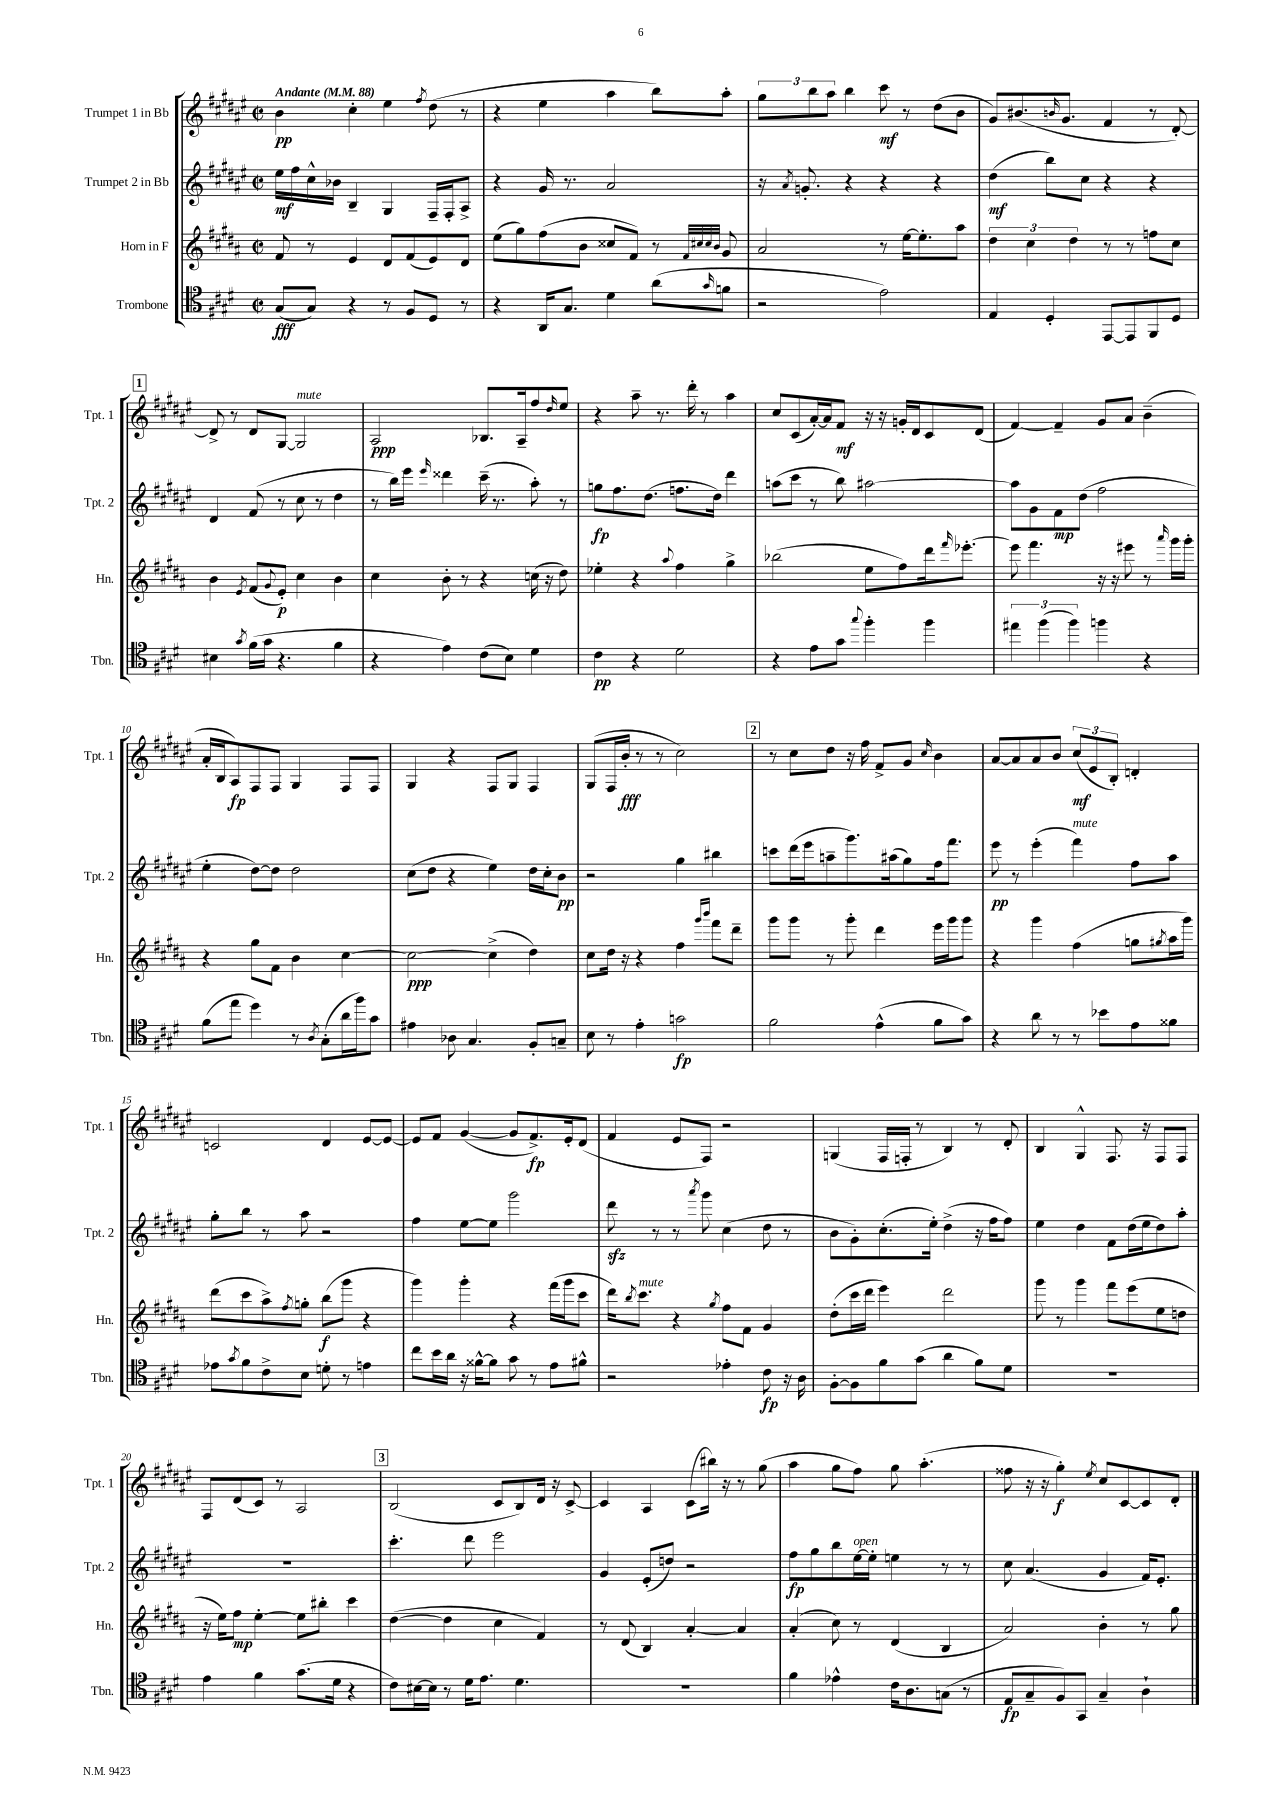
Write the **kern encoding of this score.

**kern	**dynam	**kern	**dynam	**kern	**dynam	**kern	**dynam
*part4	*part4	*part3	*part3	*part2	*part2	*part1	*part1
*staff4	*staff4	*staff3	*staff3	*staff2	*staff2	*staff1	*staff1
*I"Trombone	*	*I"Horn in F	*	*I"Trumpet 2 in Bb	*	*I"Trumpet 1 in Bb	*
*I'Tbn.	*	*I'Hn.	*	*I'Tpt. 2	*	*I'Tpt. 1	*
*clefC4	*	*clefG2	*	*clefG2	*	*clefG2	*
*k[f#c#g#d#]	*	*k[f#c#g#d#a#]	*	*k[f#c#g#d#a#e#]	*	*k[f#c#g#d#a#e#]	*
*M2/2	*	*M2/2	*	*M2/2	*	*M2/2	*
*met(c|)	*	*met(c|)	*	*met(c|)	*	*met(c|)	*
*MM88	*	*MM88	*	*MM88	*	*MM88	*
=1	=1	=1	=1	=1	=1	=1	=1
!	!	!	!	!	!	!LO:TX:a:B:t=Andante	!
(8G#/L	fff	8f#/	.	16ee#\LL	mf	4b\	pp
.	.	.	.	16ff#\	.	.	.
8G#/J)	.	8r	.	16cc#^^\	.	.	.
.	.	.	.	16b-X\JJ	.	.	.
4r	.	4e/	.	4B~/	.	4cc#'\	.
8r	.	8d#/L	.	4G#/	.	4ee#\	.
8F#/L	.	(8f#/	.	.	.	.	.
.	.	.	.	.	.	8qff#/	.
8D#/J	.	8e/)	.	16F#~/LL	.	(8dd#\	.
.	.	.	.	16F#'/J	.	.	.
8r	.	8d#/J	.	8A#^/J	.	8r	.
=2	=2	=2	=2	=2	=2	=2	=2
4r	.	(8ee\L	.	4r	.	4r	.
.	.	8gg#\)	.	.	.	.	.
16AA/KL	.	(8ff#\	.	16g#/	.	4ee#\	.
8.G#/J	.	.	.	8.r	.	.	.
.	.	8b\J	.	.	.	.	.
4d#\	.	8cc##X/L	.	2a#/	.	4aa#\	.
.	.	8f#/J)	.	.	.	.	.
(8a\L	.	8r	.	.	.	8bb\L)	.
.	.	32qqf#/LLL	.	.	.	.	.
.	.	32qqcc#X/	.	.	.	.	.
.	.	32qqcc#/	.	.	.	.	.
16qqg#/	.	32qqb/JJJ	.	.	.	.	.
8fn\J	.	8g#/	.	.	.	8aa#'\J	.
=3	=3	=3	=3	=3	=3	=3	=3
2r	.	2a#/	.	16r	.	12gg#\L	.
.	.	.	.	8qa#/	.	.	.
.	.	.	.	8.gn'/	.	.	.
.	.	.	.	.	.	12bb\	.
.	.	.	.	.	.	12aa#\J	.
.	.	.	.	4r	.	4bb\	.
2e\)	.	8r	.	4r	.	8ccc#\	mf
.	.	[16ee\KL	.	.	.	8r	.
.	.	8.ee'\]	.	.	.	.	.
.	.	.	.	4r	.	(8dd#\L	.
.	.	8aa#\J	.	.	.	8b\J	.
=4	=4	=4	=4	=4	=4	=4	=4
4E/	.	6dd#\	.	(4dd#\	mf	8g#/L)	.
.	.	.	.	.	.	(8.b#X/	.
.	.	6cc#\	.	.	.	.	.
4D#'/	.	.	.	8bb\L)	.	.	.
.	.	.	.	.	.	16qqbn/	.
.	.	.	.	.	.	8.g#/J	.
.	.	6dd#\	.	.	.	.	.
.	.	.	.	8cc#\J	.	.	.
[8EE/L	.	8r	.	4r	.	4f#/	.
8EE/]	.	8r	.	.	.	.	.
8FF#/	.	8ffn\L	.	4r	.	8r	.
8D#/J	.	8cc#\J	.	.	.	[8d#'/)	.
!!LO:LB:g=z
!!LO:REH:place=s1:t=1
=5	=5	=5	=5	=5	=5	=5	=5
4B#X\	.	4b\	.	4d#/	.	8d#^/]	.
.	.	.	.	.	.	8r	.
8qg#/	.	8qe/	.	.	.	.	.
(16f#\LL	.	(8f#/L	.	(8f#/	.	8d#/L	.
16g#\JJ	.	.	.	.	.	.	.
.	.	8qqg#/	.	.	.	.	.
4.r	.	8e'/J)	p	8r	.	[8G#/J	.
!	!	!	!	!	!	!LO:TX:a:i:t=mute	!
.	.	4cc#\	.	8cc#\	.	2G#/]	.
.	.	.	.	8r	.	.	.
4f#\	.	4b\	.	4dd#\	.	.	.
=6	=6	=6	=6	=6	=6	=6	=6
4r	.	4cc#\	.	8r	.	2A#/	ppp
.	.	.	.	16bb\LL)	.	.	.
.	.	.	.	16eee#\JJ	.	.	.
.	.	.	.	16qqeee#/	.	.	.
4e\)	.	8b'\	.	4ddd##X\	.	.	.
.	.	8r	.	.	.	.	.
(8c#\L	.	4r	.	(16ccc#~\	.	8.B-X/L	.
.	.	.	.	8.r	.	.	.
8B\J)	.	.	.	.	.	.	.
.	.	.	.	.	.	16A#~/k	.
4d#\	.	(16ccn\	.	8aa#'\)	.	8ff#/	.
.	.	16r	.	.	.	.	.
.	.	.	.	.	.	16qqdd#/	.
.	.	8dd#\)	.	8r	.	8ee#/J	.
=7	=7	=7	=7	=7	=7	=7	=7
4c#\	pp	4ee-X'\	.	8ggn\L	fp	4r	.
.	.	.	.	8.ff#\	.	.	.
4r	.	4r	.	.	.	8aa#~\	.
.	.	.	.	(8.dd#\J	.	.	.
.	.	.	.	.	.	8.r	.
.	.	8qqaa#/	.	.	.	.	.
2d#\	.	4ff#\	.	8.ffn\L	.	.	.
.	.	.	.	.	.	16ddd#'\	.
.	.	.	.	.	.	8r	.
.	.	.	.	16dd#\Jk)	.	.	.
.	.	4gg#^\	.	4ddd#\	.	4aa#\	.
=8	=8	=8	=8	=8	=8	=8	=8
4r	.	(2bb-X\	.	(8aan\L	.	8cc#/L	.
.	.	.	.	8ccc#\J	.	(8c#/	.
8e\L	.	.	.	8r	.	[16a#'/L)	.
.	.	.	.	.	.	16a#/J]	.
8g#\J	.	.	.	8bb\)	.	8f#/J	mf
8qqgg#/	.	.	.	.	.	.	.
4ff#'\	.	8ee\L	.	[2aa#X\	.	16r	.
.	.	.	.	.	.	16r	.
.	.	8ff#\)	.	.	.	16gn'/LL	.
.	.	.	.	.	.	16d#/J	.
4ff#\	.	16ddd#\k	.	.	.	8c#/	.
.	.	16qqfff#/	.	.	.	.	.
.	.	[8.eee-X'\J	.	.	.	.	.
.	.	.	.	.	.	(8d#/J	.
=9	=9	=9	=9	=9	=9	=9	=9
6ee#X\	.	8eee-\]	.	8aa#\L]	.	[4f#/)	.
.	.	4.fff#\	.	8g#\	.	.	.
(6ff#\	.	.	.	.	.	.	.
.	.	.	.	8f#\	mp	4f#~/]	.
6ff#\)	.	.	.	.	.	.	.
.	.	.	.	(8dd#\J	.	.	.
4ffn\	.	16r	.	2ff#\	.	8g#/L	.
.	.	16r	.	.	.	.	.
.	.	8eee#X\	.	.	.	8a#/J	.
4r	.	8r	.	.	.	(4b~\	.
.	.	16qqaaa#/	.	.	.	.	.
.	.	16ggg#\LL	.	.	.	.	.
.	.	16ggg#'\JJ	.	.	.	.	.
!!LO:LB:g=z
=10	=10	=10	=10	=10	=10	=10	=10
(8f#\L	.	4r	.	4ee#'\	.	16a#'/LL	.
.	.	.	.	.	.	16B/J	.
8ee\J	.	.	.	.	.	8A#/)	fp
4dd#\)	.	8gg#\L	.	[8dd#\L)	.	8F#/	.
.	.	8f#\J	.	8dd#\J]	.	8F#/J	.
8r	.	4b\	.	2dd#\	.	4G#/	.
8qA/	.	.	.	.	.	.	.
(8G#'\L	.	.	.	.	.	.	.
16a\L	.	[4cc#\	.	.	.	8F#/L	.
16ff#\J)	.	.	.	.	.	.	.
8g#\J	.	.	.	.	.	8F#/J	.
=11	=11	=11	=11	=11	=11	=11	=11
4e#X\	.	2cc#\_	ppp	(8cc#\L	.	4G#/	.
.	.	.	.	8dd#\J	.	.	.
8A-X\	.	.	.	4r	.	4r	.
4.G#/	.	.	.	.	.	.	.
.	.	(4cc#^\]	.	4ee#\)	.	8F#/L	.
.	.	.	.	.	.	8G#/J	.
8F#'/L	.	4dd#\)	.	16dd#\LL	.	4F#/	.
.	.	.	.	16cc#'\J	.	.	.
8Gn~/J	.	.	.	8b\J	pp	.	.
=12	=12	=12	=12	=12	=12	=12	=12
8B\	.	8cc#\L	.	2r	.	(8G#/L	.
8r	.	16dd#\Jk	.	.	.	16F#/L	.
.	.	16r	.	.	.	16b'/JJ	fff
4e'\	.	4r	.	.	.	8r	.
.	.	.	.	.	.	8r	.
2gn\	fp	4ff#\	.	4gg#\	.	2cc#\)	.
.	.	16qqggg#/LL	.	.	.	.	.
.	.	16qqbbb/JJ	.	.	.	.	.
.	.	8fff#\L	.	4bb#X\	.	.	.
.	.	8ddd#~\J	.	.	.	.	.
!!LO:REH:place=s1:t=2
=13	=13	=13	=13	=13	=13	=13	=13
2f#\	.	8ggg#\L	.	8cccn\L	.	8r	.
.	.	8ggg#\J	.	(16ddd#\L	.	8cc#\L	.
.	.	.	.	16eee#\J	.	.	.
.	.	8r	.	8aan~\	.	8dd#\J	.
.	.	8ggg#'\	.	8.ggg#\)	.	16r	.
.	.	.	.	.	.	16ff#\	.
(4e^^\	.	4ddd#\	.	.	.	8f#^/L	.
.	.	.	.	(16aa#X\k	.	.	.
.	.	.	.	8gg#\)	.	8g#/J	.
.	.	.	.	.	.	16qqcc#/	.
8f#\L	.	16eee\LL	.	16ff#\k	.	4b\	.
.	.	16ggg#\J	.	8.fff#\J	.	.	.
8g#\J)	.	8ggg#\J	.	.	.	.	.
=14	=14	=14	=14	=14	=14	=14	=14
4r	.	4r	.	8eee#\	pp	[8a#/L	.
.	.	.	.	8r	.	8a#/]	.
8a\	.	4ggg#\	.	(4eee#'\	.	8a#/	.
8r	.	.	.	.	.	8b/J	.
!	!	!	!	!LO:TX:a:i:t=mute	!	!	!
8r	.	(4ff#\	.	4fff#\)	.	(12cc#/L	mf
.	.	.	.	.	.	12e#/	.
8b-X\L	.	.	.	.	.	.	.
.	.	.	.	.	.	12B'/J)	.
8e\	.	8ggn\L	.	8ff#\L	.	4dn'/	.
.	.	8qgg#X/	.	.	.	.	.
8f##X\J	.	16aa#\L	.	8aa#\J	.	.	.
.	.	16ggg#\JJ)	.	.	.	.	.
!!LO:LB:g=z
=15	=15	=15	=15	=15	=15	=15	=15
8e-X\L	.	(8ddd#\L	.	8gg#'\L	.	2cn/	.
8qg#/	.	.	.	.	.	.	.
8f#\	.	8ccc#\	.	8bb\J	.	.	.
8c#^\	.	8aa#^\)	.	8r	.	.	.
.	.	8qff#/	.	.	.	.	.
8B\J	.	8ggn'\J	.	8aa#\	.	.	.
8dn'\	.	(8bb\L	f	2r	.	4d#/	.
8r	.	8ggg#\J	.	.	.	.	.
4en\	.	4r	.	.	.	[8e#/L	.
.	.	.	.	.	.	8e#/J_	.
=16	=16	=16	=16	=16	=16	=16	=16
8cc#\L	.	4ggg#\)	.	4ff#\	.	8e#/L]	.
16b\L	.	.	.	.	.	8f#/J	.
16a\JJ	.	.	.	.	.	.	.
16r	.	4ggg#'\	.	[8ee#\L	.	([4g#/	.
[16f##X^^\KL	.	.	.	.	.	.	.
8f##\J]	.	.	.	8ee#\J]	.	.	.
8g#\	.	4r	.	2ggg#\	.	8g#/L]	.
8r	.	.	.	.	.	8.f#^/)	fp
8e\L	.	(16fff#\LL	.	.	.	.	.
.	.	16ggg#\J	.	.	.	16e#'/k	.
8f#X^^\J	.	8ccc#\J	.	.	.	(8d#/J	.
=17	=17	=17	=17	=17	=17	=17	=17
2r	.	16ddd#\KL)	.	8ddd#zz\	.	4f#/	.
.	.	8qbb/	.	.	.	.	.
!	!	!LO:TX:a:i:t=mute	!	!	!	!	!
.	.	8.ccc#\J	.	.	.	.	.
.	.	.	.	8r	.	.	.
.	.	4r	.	8r	.	8e#/L	.
.	.	.	.	8qaaa#/	.	.	.
.	.	.	.	8ggg#\	.	8F#/J)	.
.	.	8qgg#/	.	.	.	.	.
4e-X'\	.	8ff#\L	.	(4cc#\	.	2r	.
.	.	8f#\J	.	.	.	.	.
8c#\	fp	4g#/	.	8dd#\	.	.	.
16r	.	.	.	8r	.	.	.
16A\	.	.	.	.	.	.	.
=18	=18	=18	=18	=18	=18	=18	=18
[8F#'\L	.	(8dd#'\L	.	8b\L	.	(4Gn/	.
8F#\]	.	16ccc#\L	.	8g#'\)	.	.	.
.	.	16ddd#\JJ	.	.	.	.	.
8f#\	.	4eee\)	.	(8.cc#'\	.	16F#/LL	.
.	.	.	.	.	.	16Fn'/JJ	.
(8g#\J	.	.	.	.	.	8r	.
.	.	.	.	16ee#'\Jk)	.	.	.
4a\	.	2ddd#\	.	(4dd#^\	.	4B/)	.
8f#\L)	.	.	.	16r	.	8r	.
.	.	.	.	16ff#\KL	.	.	.
8d#\J	.	.	.	8ff#\J)	.	8d#'/	.
=19	=19	=19	=19	=19	=19	=19	=19
1r	.	8ggg#\	.	4ee#\	.	4B/	.
.	.	8r	.	.	.	.	.
.	.	4ggg#\	.	4dd#\	.	4G#^^/	.
.	.	8fff#\L	.	8f#\L	.	8.F#/	.
.	.	(8eee\	.	(16dd#\L	.	.	.
.	.	.	.	16ee#\J	.	16r	.
.	.	8ee\	.	8dd#\)	.	8F#/L	.
.	.	8ddn\J	.	8aa#'\J	.	8F#/J	.
!!LO:LB:g=z
=20	=20	=20	=20	=20	=20	=20	=20
4e\	.	16r	.	1r	.	8F#/L	.
.	.	16ee\KL)	.	.	.	.	.
.	.	8ff#\J	mp	.	.	(8d#/	.
4f#\	.	[4ee'\	.	.	.	8c#/J)	.
.	.	.	.	.	.	8r	.
(8.g#\L	.	8ee\L]	.	.	.	2A#/	.
.	.	8bb#X'\J	.	.	.	.	.
16d#\Jk	.	.	.	.	.	.	.
4r	.	4ccc#\	.	.	.	.	.
!!LO:REH:place=s1:t=3
=21	=21	=21	=21	=21	=21	=21	=21
8c#\L)	.	([4dd#\	.	4.ccc#'\	.	(2B/	.
[16B#X\L	.	.	.	.	.	.	.
16B#\JJ]	.	.	.	.	.	.	.
8r	.	4dd#\]	.	.	.	.	.
16d#\KL	.	.	.	8ddd#\	.	.	.
8.e\J	.	.	.	.	.	.	.
.	.	4cc#\	.	2eee#\	.	8c#/L	.
4.d#\	.	.	.	.	.	8B/)	.
.	.	4f#/)	.	.	.	16d#/Jk	.
.	.	.	.	.	.	16r	.
.	.	.	.	.	.	[8c#^/	.
=22	=22	=22	=22	=22	=22	=22	=22
1r	.	8r	.	4g#/	.	4c#/]	.
.	.	(8d#/	.	.	.	.	.
.	.	4B/)	.	(8e#'/L	.	4A#/	.
.	.	.	.	8ddn/J)	.	.	.
.	.	[4a#'/	.	2r	.	(8c#\L	.
.	.	.	.	.	.	16bb#X\Jk)	.
.	.	.	.	.	.	16r	.
.	.	4a#/]	.	.	.	8r	.
.	.	.	.	.	.	(8gg#\	.
=23	=23	=23	=23	=23	=23	=23	=23
4f#\	.	(4a#'/	.	8ff#\L	fp	4aa#\	.
.	.	.	.	8gg#\	.	.	.
4e-X^^\	.	8cc#\)	.	8bb\	.	8gg#\L	.
!	!	!	!	!LO:TX:a:i:t=open	!	!	!
.	.	8r	.	[16ee#\L	.	8ff#\J)	.
.	.	.	.	16ee#'\JJ]	.	.	.
16c#\KL	.	(4d#/	.	4een\	.	8gg#\	.
8.A\	.	.	.	.	.	.	.
.	.	.	.	.	.	(4.aa#'\	.
(8Gn\J	.	4B/	.	8r	.	.	.
8r	.	.	.	8r	.	.	.
=24	=24	=24	=24	=24	=24	=24	=24
8E/L	fp	2a#/)	.	8cc#\	.	8ff##X\	.
8G#~/	.	.	.	(4.a#/	.	16r	.
.	.	.	.	.	.	16r	.
8F#/)	.	.	.	.	.	4gg#'\)	f
8GG#/J	.	.	.	.	.	.	.
.	.	.	.	.	.	8qee#/	.
4G#~/	.	4b'\	.	4g#/	.	8cc#/L	.
.	.	.	.	.	.	[8c#/	.
4A`\	.	8r	.	16f#/KL)	.	8c#/]	.
.	.	.	.	8.e#'/J	.	.	.
.	.	8gg#\	.	.	.	8d#'/J	.
==	==	==	==	==	==	==	==
*-	*-	*-	*-	*-	*-	*-	*-
